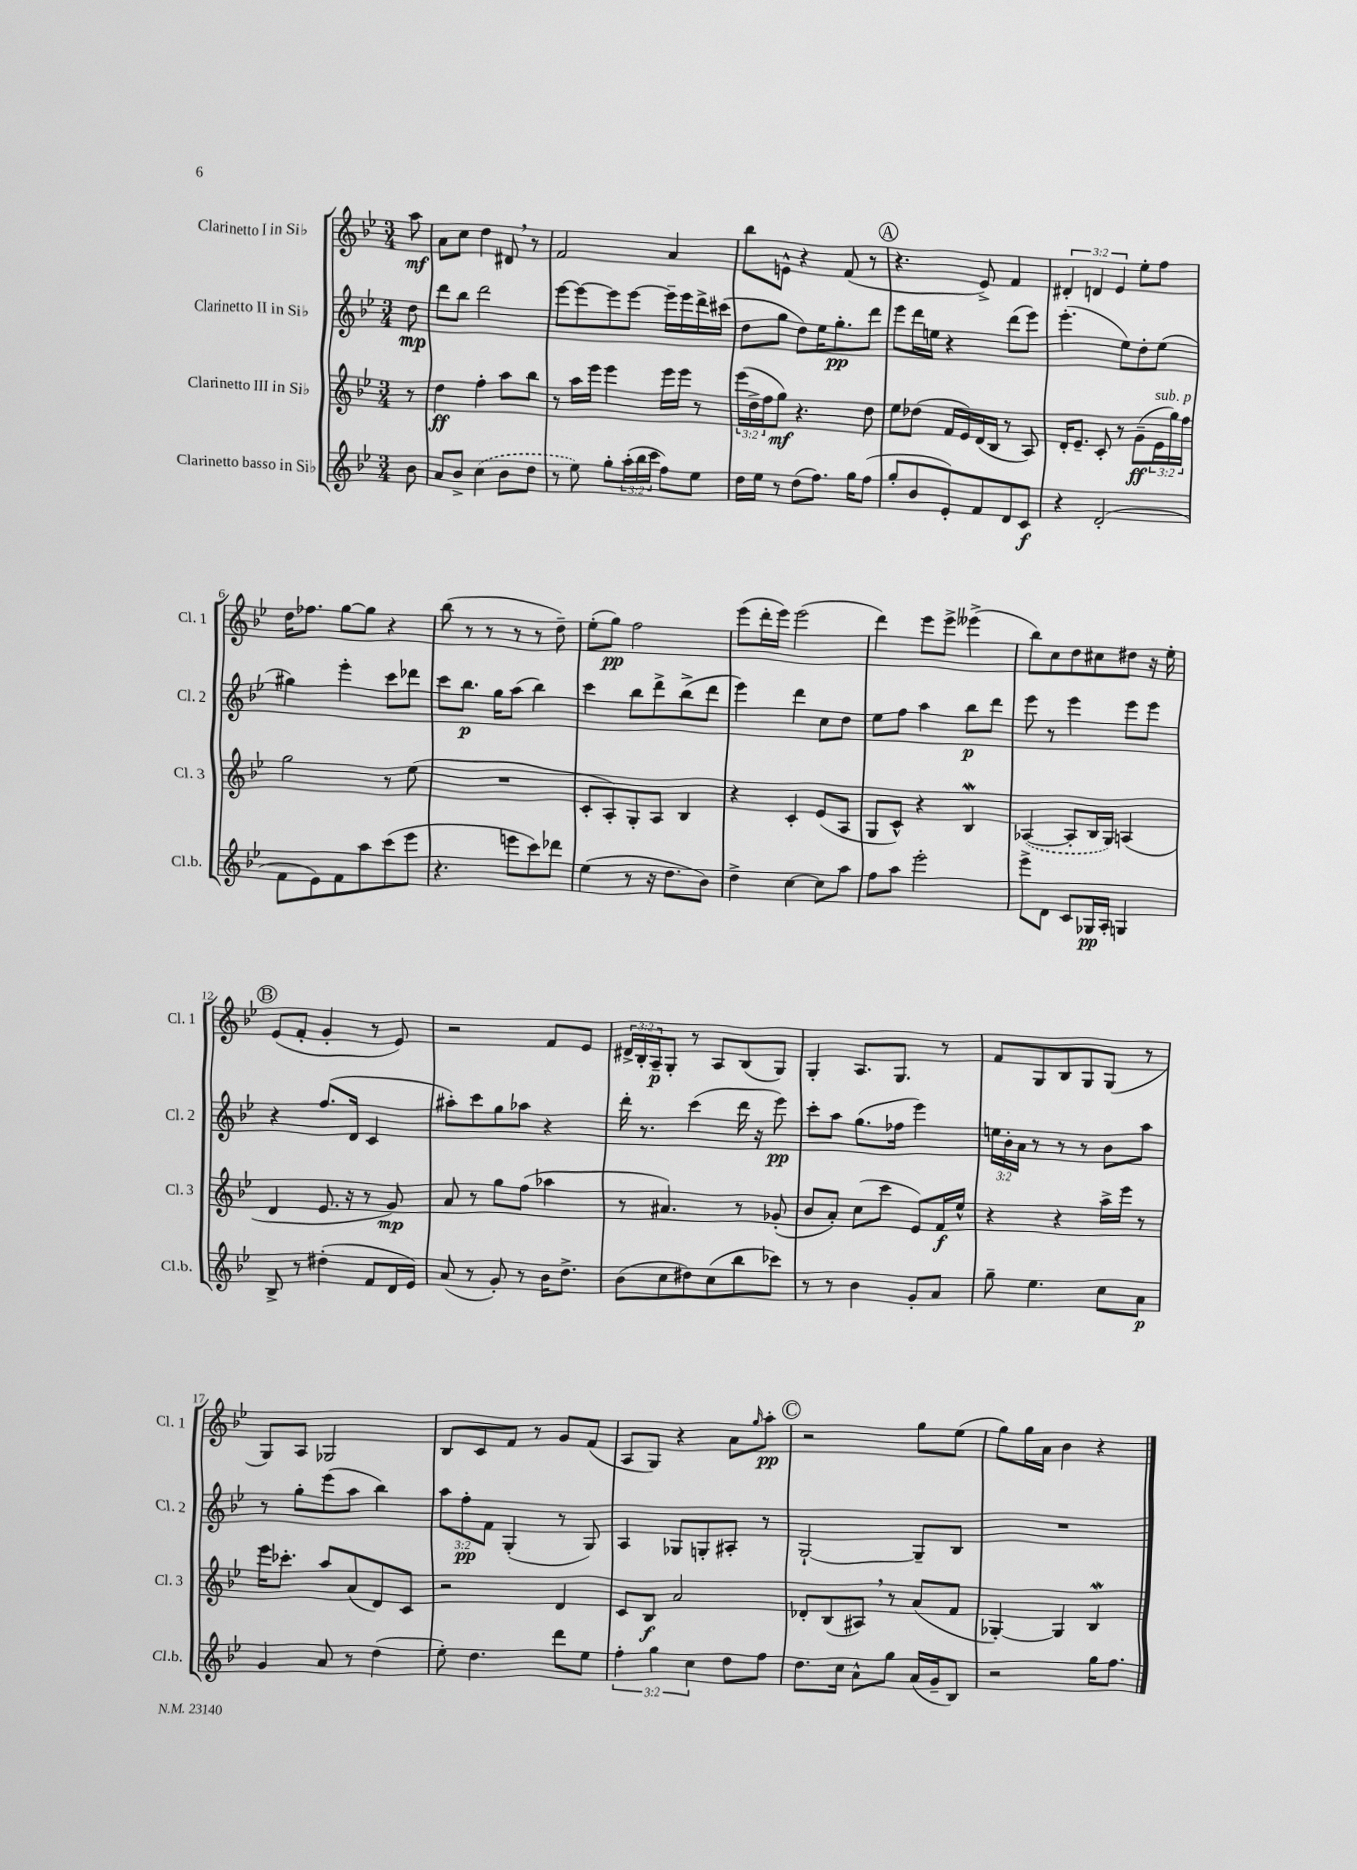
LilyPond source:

<<
\new StaffGroup <<
\new Staff = "s0" \with { instrumentName = "Clarinetto I in Sib" shortInstrumentName = "Cl. 1" } {
    \clef treble \key bes \major \numericTimeSignature \time 3/4 \override Staff.TupletNumber.text = #tuplet-number::calc-fraction-text \partial 8
    a''8\mf |
    a'8 c''8 d''4 dis'8 \breathe r8 |
    f'2 a'4 |
    bes''8 e'8-^ r4 f'8( r8 |
    \mark \markup { \circle "A" } r4. ees'8->) f'4 |
    \tuplet 3/2 { dis'4-. d'4 ees'4 } ees''8-. f''8 |
    d''16 fes''8. g''8~ g''8 r4 |
    bes''8( r8 r8 r8 r8 d''8--) |
    ees''8-.( g''8\pp) f''2 |
    ees'''8( d'''16-. ees'''16) ees'''2( |
    d'''4) ees'''8 ees'''8-> eeses'''4->( |
    bes''8) c''8 d''8 cis''8 dis''8 r16 ees''16-. |
    \mark \markup { \circle "B" } ees'8( f'8-. g'4-. r8 ees'8) |
    r2 f'8 ees'8 |
    \tuplet 3/2 { dis'16-> bes16-. a16--\p } g8-. r8 a8 bes8( g8) |
    g4-. a8. g8. r8 |
    f'8 g8 bes8 g8 g8( r8 |
    g8) a8 ges2 |
    bes8 c'8 f'8 r8 g'8 f'8( |
    a8 g8) r4 a'8 \grace { g''16 } a''8-.\pp |
    \mark \markup { \circle "C" } r2 g''8 ees''8( |
    g''8) g''16 a'16 bes'4 r4 \bar "|." |
}
\new Staff = "s1" \with { instrumentName = "Clarinetto II in Sib" shortInstrumentName = "Cl. 2" } {
    \clef treble \key bes \major \numericTimeSignature \time 3/4 \override Staff.TupletNumber.text = #tuplet-number::calc-fraction-text \partial 8
    d''8\mp |
    d'''8 bes''8 d'''2 |
    ees'''8~ ees'''8~ ees'''8 ees'''8~ ees'''16-- ees'''16 d'''16-> cis'''16( |
    d''8 g''8 d''8) ees''16 g''8.-.\pp d'''8 |
    \mark \markup { \circle "A" } ees'''8 d'''16 e''16 r4 d'''8( ees'''8) |
    ees'''4.-.( ees''8) d''8-. ees''8( |
    gis''4) ees'''4-. c'''8 des'''8 |
    c'''8 bes''8.\p g''16 a''8( bes''4) |
    c'''4 bes''8 d'''8-> bes''8->( d'''8 |
    ees'''4) d'''4 c''8 d''8 |
    ees''8 f''8 a''4 bes''8\p d'''8 |
    ees'''8 r8 ees'''4 ees'''8 ees'''8 |
    \mark \markup { \circle "B" } r4 f''8.( d'16 c'4 |
    ais''8-.) c'''8 g''8 aes''8 r4 |
    d'''16-. r8. c'''4( d'''16 r16 ees'''8\pp) |
    c'''8-. a''8 g''8.( fes''16 ees'''4) |
    \tuplet 3/2 { e''16 bes'16-. a'16 } r8 r8 r8 bes'8 a''8 |
    r8 g''8-. ees'''8( a''8 bes''4) |
    \tuplet 3/2 { a''8 f''8-.\pp f'8 } g4-.( r8 g8) |
    a4 ges8 g8-. ais8-. r8 |
    \mark \markup { \circle "C" } g2~-! g8-- bes8 |
    R2. \bar "|." |
}
\new Staff = "s2" \with { instrumentName = "Clarinetto III in Sib" shortInstrumentName = "Cl. 3" } {
    \clef treble \key bes \major \numericTimeSignature \time 3/4 \override Staff.TupletNumber.text = #tuplet-number::calc-fraction-text \partial 8
    r8 |
    d''4\ff f''4-. a''8 bes''8 |
    r8 a''16 ees'''16 ees'''4 ees'''16 ees'''16 r8 |
    \tuplet 3/2 { ees'''16( d''16-> f''16 } g''8\mf) r4. d''8 |
    \mark \markup { \circle "A" } ees''8 des''8( f'16 ees'16) d'16( bes16 r8 a8) |
    d'16-. ees'8.-- c'8-. r8 g'8--\ff( \tuplet 3/2 { ees'16^\markup { \italic "sub. p" } g''16) f''16 } |
    g''2 r8 ees''8( |
    R2. |
    c'8-. a8-.) g8-. a8 bes4 |
    r4 c'4-. ees'8( a8 |
    g8 c'8-^) r4 bes4\mordent |
    \once \slurDashed aes4~( aes8-. bes16 g16) a4( |
    \mark \markup { \circle "B" } d'4 ees'8. r16 r8 g'8\mp) |
    a'8 r8 g''8 f''8( aes''4 |
    r8 ais'4.) r8 ges'8-.( |
    bes'8 a'8-.) c''8( c'''8 ees'8) f'16\f ees''16-^ |
    r4 r4 a''16-> ees'''16 r8 |
    ees'''16 ces'''8.-. a''8 a'8( d'8) c'8 |
    r2 d'4 |
    c'8 bes8\f a'2 |
    \mark \markup { \circle "C" } des'8-. bes8( ais8) \breathe r8 a'8( f'8 |
    ges4~-.) ges4 bes4\mordent \bar "|." |
}
\new Staff = "s3" \with { instrumentName = "Clarinetto basso in Sib" shortInstrumentName = "Cl.b." } {
    \clef treble \key bes \major \numericTimeSignature \time 3/4 \override Staff.TupletNumber.text = #tuplet-number::calc-fraction-text \partial 8
    bes'8 |
    a'8 bes'8-> \once \slurDashed c''4( bes'8 d''8 |
    r8 ees''8) g''8-. \tuplet 3/2 { a''16-.( bes''16 c'''16 } f''8) ees''8 |
    d''16 ees''16 r8 d''8( f''8.) g''16 f''8( |
    \mark \markup { \circle "A" } g''8-. bes'8 ees'8-.) f'8 d'8 c'8\f |
    r4 d'2-.( |
    f'8 ees'8) f'8 a''8 c'''8( ees'''8 |
    r4. e'''8 c'''8) des'''8 |
    ees''4( r8 r16 d''8. bes'8) |
    d''4-> c''4~ c''8 a''8 |
    f''8 a''8 ees'''2-. |
    ees'''8-> d'8 c'8 ges16\pp a16-. g4 |
    \mark \markup { \circle "B" } bes8-> r8 dis''4-.( f'8 d'16 ees'16) |
    a'8( r8 g'8-.) r8 bes'16 d''8.-> |
    bes'8( c''8 dis''8) c''8( bes''8 ces'''8) |
    r8 r8 bes'4 g'8-. a'8 |
    g''8-- ees''4. c''8 a'8\p |
    g'4 a'8 r8 d''4( |
    ees''8-.) d''4. d'''8 ees''8 |
    \tuplet 3/2 { f''4-. g''4 c''4 } d''8 f''8 |
    \mark \markup { \circle "C" } d''8. c''16 a'8-^ g''8 a'16( g'16-- bes8) |
    r2 g''16 f''8. \bar "|." |
}
>>
>>
